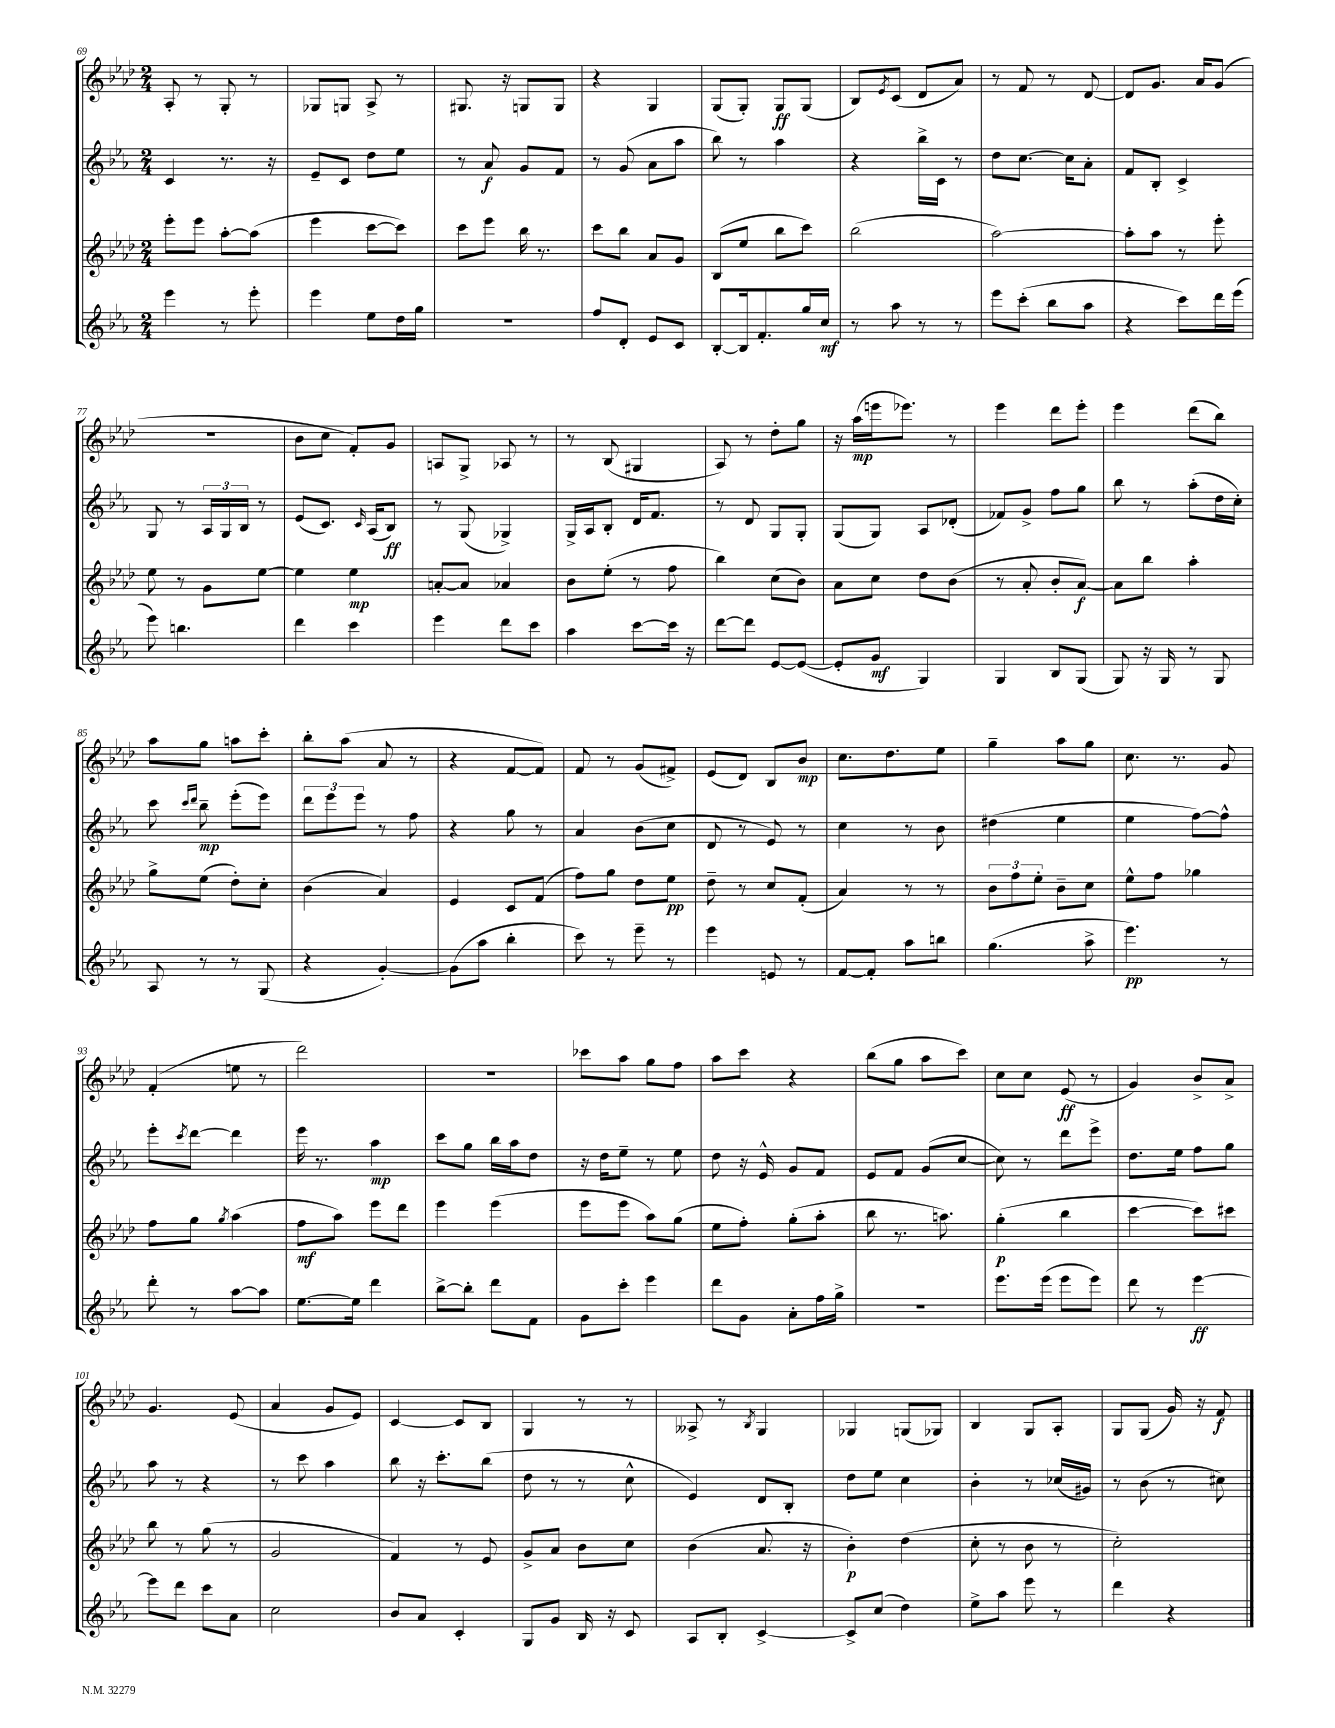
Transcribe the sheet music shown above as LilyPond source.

<<
\new StaffGroup <<
\new Staff = "s0" {
    \clef treble \key aes \major \numericTimeSignature \time 2/4
    aes8-. r8 g8-. r8 |
    ges8 g8 aes8-> r8 |
    gis8. r16 g8 g8 |
    r4 g4 |
    g8( g8-.) g8\ff g8( |
    bes8) \acciaccatura { ees'8 } c'8( des'8 aes'8) |
    r8 f'8 r8 des'8~ |
    des'8 g'8. aes'16 g'8( |
    r2 |
    bes'8 c''8 f'8-.) g'8 |
    a8 g8-> aes8 r8 |
    r8 bes8( gis4 |
    aes8) r8 des''8-. g''8 |
    r16 aes''16\mp( e'''16 ees'''8.) r8 |
    ees'''4 des'''8 ees'''8-. |
    ees'''4 des'''8( bes''8) |
    aes''8 g''8 a''8 c'''8-. |
    bes''8-. aes''8( aes'8 r8 |
    r4 f'8~ f'8) |
    f'8 r8 g'8( fis'8->) |
    ees'8( des'8) bes8 bes'8\mp |
    c''8. des''8. ees''8 |
    g''4-- aes''8 g''8 |
    c''8. r8. g'8 |
    f'4-.( e''8 r8 |
    des'''2) |
    R2 |
    ces'''8 aes''8 g''8 f''8 |
    aes''8 c'''8 r4 |
    bes''8( g''8 aes''8 c'''8) |
    c''8 c''8 ees'8\ff( r8 |
    g'4) bes'8-> aes'8-> |
    g'4. ees'8( |
    aes'4 g'8 ees'8) |
    c'4~ c'8 bes8 |
    g4 r8 r8 |
    aeses8-> r8 \acciaccatura { bes8 } g4 |
    ges4 g8( ges8) |
    bes4 g8 aes8-. |
    g8 g8( g'16) r16 f'8\f \bar "|." |
}
\new Staff = "s1" {
    \clef treble \key ees \major \numericTimeSignature \time 2/4
    c'4 r8. r16 |
    ees'8-- c'8 d''8 ees''8 |
    r8 aes'8\f g'8 f'8 |
    r8 g'8( aes'8 aes''8 |
    bes''8) r8 aes''4 |
    r4 bes''16-> c'16 r8 |
    d''8 c''8.~ c''16 aes'8-. |
    f'8 bes8-. c'4-> |
    g8 r8 \tuplet 3/2 { aes16 g16 bes16 } r8 |
    ees'8( c'8.) \grace { c'16 } aes16( bes8\ff) |
    r8 g8( ges4->) |
    g16-> aes16 bes8-. d'16 f'8. |
    r8 d'8 g8 g8-. |
    g8( g8) aes8 des'8-.( |
    fes'8) g'8-> f''8 g''8 |
    bes''8 r8 aes''8-.( d''16 c''16-.) |
    c'''8 \grace { c'''16 d'''16 } bes''8--\mp ees'''8-.( ees'''8) |
    \tuplet 3/2 { d'''8 ees'''8 ees'''8 } r8 f''8 |
    r4 g''8 r8 |
    aes'4 bes'8( c''8 |
    d'8 r8 ees'8) r8 |
    c''4 r8 bes'8 |
    dis''4( ees''4 |
    ees''4 f''8~) f''8-^ |
    ees'''8-. \acciaccatura { c'''8 } d'''8~ d'''4 |
    ees'''16 r8. aes''4\mp |
    c'''8 g''8 bes''16 aes''16 d''8 |
    r16 d''16 ees''8-- r8 ees''8 |
    d''8 r16 ees'16-^ g'8 f'8 |
    ees'8 f'8 g'8( c''8~ |
    c''8) r8 d'''8 ees'''8-> |
    d''8. ees''16 f''8 g''8 |
    aes''8 r8 r4 |
    r8 c'''8 aes''4 |
    bes''8 r16 c'''8.-. bes''8( |
    d''8 r8 r8 c''8-^ |
    ees'4) d'8 bes8-. |
    d''8 ees''8 c''4 |
    bes'4-. r8 ces''16( gis'16) |
    r8 bes'8( r8 cis''8) \bar "|." |
}
\new Staff = "s2" {
    \clef treble \key aes \major \numericTimeSignature \time 2/4
    ees'''8-. ees'''8 aes''8~-. aes''8( |
    ees'''4 c'''8~ c'''8) |
    c'''8 ees'''8 bes''16 r8. |
    c'''8 bes''8 aes'8 g'8 |
    bes8( ees''8 bes''8 c'''8) |
    bes''2( |
    aes''2~) |
    aes''8-. aes''8 r8 ees'''8-. |
    ees''8 r8 g'8 ees''8~ |
    ees''4 ees''4\mp |
    a'8~-. a'8 aes'4 |
    bes'8 ees''8-.( r8 f''8 |
    bes''4) c''8( bes'8) |
    aes'8 c''8 des''8 bes'8( |
    r8 aes'8-. bes'8-. aes'8~\f) |
    aes'8 bes''8 aes''4-. |
    g''8-> ees''8( des''8-.) c''8-. |
    bes'4( aes'4) |
    ees'4 c'8 f'8( |
    f''8) g''8 des''8 ees''8\pp |
    des''8-- r8 c''8 f'8-.( |
    aes'4) r8 r8 |
    \tuplet 3/2 { bes'8 f''8 ees''8-. } bes'8-- c''8 |
    ees''8-^ f''8 ges''4 |
    f''8 g''8 \acciaccatura { g''8 } aes''4( |
    f''8\mf aes''8) ees'''8 des'''8 |
    ees'''4 ees'''4( |
    ees'''8 ees'''8 aes''8) g''8( |
    ees''8 f''8-.) g''8-.( aes''8-. |
    bes''8 r8. a''8.) |
    g''4-.\p( bes''4 |
    c'''4~ c'''8) cis'''8 |
    bes''8 r8 g''8( r8 |
    g'2 |
    f'4) r8 ees'8 |
    g'8-> aes'8 bes'8 c''8 |
    bes'4( aes'8. r16 |
    bes'4-.\p) des''4( |
    c''8-. r8 bes'8 r8 |
    c''2-.) \bar "|." |
}
\new Staff = "s3" {
    \clef treble \key ees \major \numericTimeSignature \time 2/4
    ees'''4 r8 ees'''8-. |
    ees'''4 ees''8 d''16 g''16 |
    r2 |
    f''8 d'8-. ees'8 c'8 |
    bes8~-. bes16 f'8.-. g''16 c''16\mf |
    r8 aes''8 r8 r8 |
    ees'''8 c'''8-.( bes''8 aes''8 |
    r4 c'''8) d'''16 ees'''16( |
    ees'''8) b''4. |
    d'''4 c'''4 |
    ees'''4 d'''8 c'''8 |
    aes''4 c'''8~ c'''16 r16 |
    d'''8~ d'''8 ees'8~ ees'8~( |
    ees'8-. g'8\mf g4) |
    g4 bes8 g8( |
    g8) r16 g16 r8 g8 |
    aes8 r8 r8 g8( |
    r4 g'4~-.) |
    g'8( aes''8 bes''4-. |
    c'''8) r8 ees'''8-- r8 |
    ees'''4 e'8 r8 |
    f'8~ f'8-. aes''8 b''8 |
    g''4.( aes''8-> |
    ees'''4.\pp) r8 |
    d'''8-. r8 aes''8~ aes''8 |
    ees''8.~ ees''16 d'''4 |
    bes''8~-> bes''8-. d'''8 f'8 |
    g'8 c'''8-. ees'''4 |
    d'''8 g'8 aes'8-. f''16 g''16-> |
    R2 |
    ees'''8. ees'''16( ees'''8 ees'''8) |
    d'''8 r8 ees'''4~\ff |
    ees'''8 d'''8 c'''8 aes'8 |
    c''2 |
    bes'8 aes'8 c'4-. |
    g8 g'8 bes16 r16 c'8 |
    aes8 bes8-. c'4~-> |
    c'8-> c''8( d''4) |
    ees''8-> aes''8 ees'''8 r8 |
    d'''4 r4 \bar "|." |
}
>>
>>
\layout { \context { \Score currentBarNumber = #69 } }
